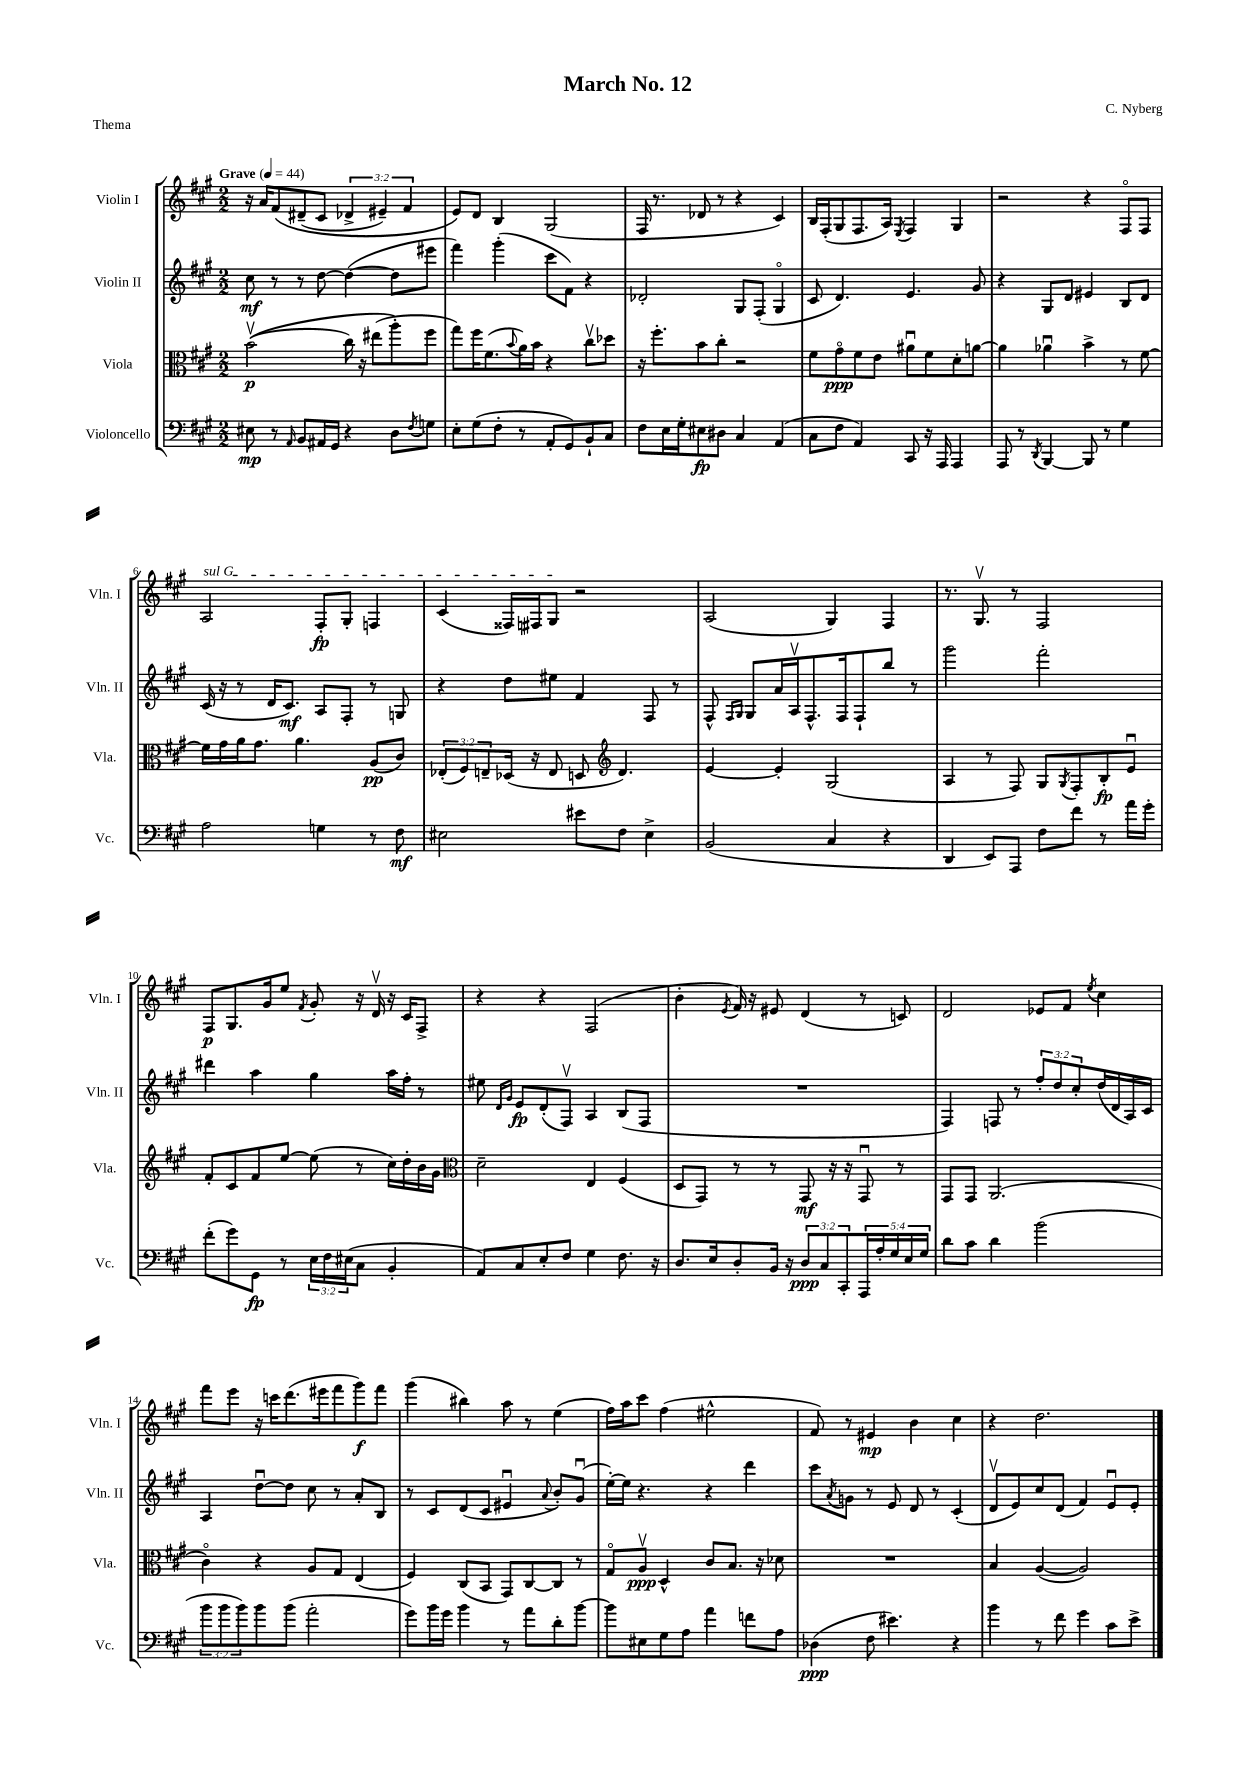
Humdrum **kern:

**kern	**kern	**kern	**kern
*staff4	*staff3	*staff2	*staff1
*clefF4	*clefC3	*clefG2	*clefG2
*k[f#c#g#]	*k[f#c#g#]	*k[f#c#g#]	*k[f#c#g#]
*M2/2	*M2/2	*M2/2	*M2/2
*MM44	*MM44	*MM44	*MM44
8E#	&((2bv	8cc#	16r
.	.	.	16a
8r	.	8r	&(8f#
16qqAA	.	.	.
8BB	.	8r	(8d#~
16AA#	.	[8dd	8c#
16GG#	.	.	.
4r	16cc#)	(4dd_	6d-^
.	16r	.	.
.	(8ee#	.	.
.	.	.	6e#~)
8D	8aa'&)	8dd]	.
.	.	.	6f#
8qF#	.	.	.
8G	8ff#	8eee#	.
=	=	=	=
8E'	8gg#)	4fff#)	8e&)
(8G#	16ff#	.	8d
.	(8.f#	.	.
8F#'	.	(4ggg#'	4B
.	8qqb	.	.
8r	16a)	.	.
.	16b	.	.
8AA'	4r	8ccc#	(2G#
8GG#)	.	8f#)	.
8BB`	8cc#v	4r	.
8C#	8dd-	.	.
=	=	=	=
8F#	16r	2d-'	16F#
.	8.ff#'	.	8.r
16E	.	.	.
16G#'	.	.	.
8E#	8b	.	8d-
8D#	8cc#'	.	8r
4C#	2r	8G#	4r
.	.	(8F#'	.
(4AA	.	4G#o	4c#)
=	=	=	=
8C#	8f#	8c#	16B
.	.	.	(16F#'
8F#	8g#o	4.d)	8G#
4AA)	8f#	.	8.F#
.	8e	.	.
.	.	.	16A)
.	.	.	8qE
8CC#	8a#u	4.e	4F#
16r	8f#	.	.
16AAA	.	.	.
4AAA	8d'	.	4G#
.	[8a	8g#	.
=	=	=	=
8AAA	4a]	4r	2r
8r	.	.	.
8qDD	.	.	.
[4BBB	4a-u	8G#	.
.	.	8d	.
8BBB]	4b^	4e#	4r
8r	.	.	.
4G#	8r	8B	8F#o
.	[8f#	8d	8F#
=	=	=	=
2A	16f#]	(16c#	2A
.	16g#	16r	.
.	16a	8r	.
.	8.g#	.	.
.	.	16d	.
.	.	8.c#)	.
.	4.a	.	.
4G	.	8A	8F#'
.	.	8F#'	8G#'
8r	(8A	8r	4F
8F#	8c#)	8G	.
=	=	=	=
2E#	(12E-'	4r	(4c#
.	12F#)	.	.
.	12E~	.	.
.	(16D-	8dd	16F##)
.	16r	.	16F#
.	8E	8ee#	8G#
8e#	8D	4f#	2r
*	*clefG2	*	*
8F#	4.d)	.	.
4E#^	.	8F#	.
.	.	8r	.
=	=	=	=
(2BB	[4e	8F#^^	(2A
.	.	16qqF#	.
.	.	16qqG#	.
.	.	8G#	.
.	4e']	16a	.
.	.	16Av	.
.	.	8.F#^^	.
4C#	(2G#	.	4G#)
.	.	16F#	.
.	.	8F#`	.
4r	.	8bb	4F#
.	.	8r	.
=	=	=	=
4DD	4A	2ggg#	8.r
.	.	.	8.G#v
8EE)	8r	.	.
8AAA	8F#)	.	8r
8F#	8G#	2fff#'	2F#
.	8qG#	.	.
8f#	8F#'	.	.
8r	8B'	.	.
16a	8eu	.	.
16g#'	.	.	.
=	=	=	=
(8f#'	8f#'	4ddd#	8F#
8g#)	8c#	.	8.G#
8GG#	8f#	4aa	.
.	.	.	16g#
8r	[8ee	.	8ee
.	.	.	8qf#
24E	(8ee]	4gg#	8g#'
24F#	.	.	.
(24E#	.	.	.
8C#	8r	.	16r
.	.	.	16dv
4BB'	16cc#)	16aa	16r
.	16dd'	16ff#'	16c#
.	16b	8r	8F#^
.	16g#	.	.
=	=	=	=
*	*clefC3	*	*
8AA)	2d~	8ee#	4r
.	.	16qqd	.
.	.	16qqg#	.
8C#	.	8e	.
8E'	.	(8d'	4r
8F#	.	8F#v)	.
4G#	4E	4A	(2F#
8.F#	(4F#	(8B	.
.	.	8F#	.
16r	.	.	.
=	=	=	=
8.D	8D	1r	4b'
.	8GG#)	.	.
16E	.	.	.
.	.	.	8qe
8D'	8r	.	16f#)
.	.	.	16r
16BB	8r	.	8e#
16r	.	.	.
12D	8GG#	.	(4d
12C#	.	.	.
.	16r	.	.
12CC#'	.	.	.
.	16r	.	.
20AAA	8GG#u	.	8r
20A'	.	.	.
20G#	.	.	.
.	8r	.	8c)
20E	.	.	.
20G#	.	.	.
=	=	=	=
8d	8GG#	4F#)	2d
8c#	8GG#	.	.
4d	(2.AA	8F	.
.	.	8r	.
(2b	.	12ff#'	8e-
.	.	12dd	.
.	.	.	8f#
.	.	12cc#'	.
.	.	.	8qee
.	.	(16dd	4cc#
.	.	16d	.
.	.	16A)	.
.	.	16c#	.
=	=	=	=
12b	4c#o)	4A	8fff#
12b	.	.	.
.	.	.	8eee
12b)	.	.	.
8b	4r	[8ddu	16r
.	.	.	16ccc
(8b	.	8dd]	(8.ddd
2a'	8A	8cc#	.
.	.	.	16eee#
.	8G#	8r	8fff#
.	(4E	8a'	8ggg#)
.	.	8B	8fff#
=	=	=	=
8g#)	4F#)	8r	(4ggg#
16b	.	8c#	.
16g#	.	.	.
4b	(8C#	(8d	4bb#)
.	8BB	8c#	.
8r	8GG#)	4e#u	8aa
8a	[8C#	.	8r
.	.	8qqa	.
8d'	8C#]	8b')	(4ee
[8b	8r	(8g#u	.
=	=	=	=
8b]	8G#o	[16ee')	16ff#)
.	.	16ee]	16aa
8E#	8Av	4.r	8ccc#
8G#	4D^^	.	(4ff#
8A	.	.	.
4a	8c#	4r	2ee#^^
.	8.B	.	.
8f	.	4ddd	.
.	16r	.	.
8A	8d-	.	.
=	=	=	=
(4D-	1r	8ccc#	8f#)
.	.	8qa	.
.	.	8g	8r
8F#	.	8r	4e#
4.e#)	.	8e	.
.	.	8d	4b
.	.	8r	.
4r	.	(4c#'	4cc#
=	=	=	=
4b	4B	8dv	4r
.	.	8e)	.
8r	([4A	8cc#	2.dd
8f#	.	(8d	.
4g#	2A])	4f#)	.
8c#	.	8eu	.
8e^	.	8e'	.
==	==	==	==
*-	*-	*-	*-
